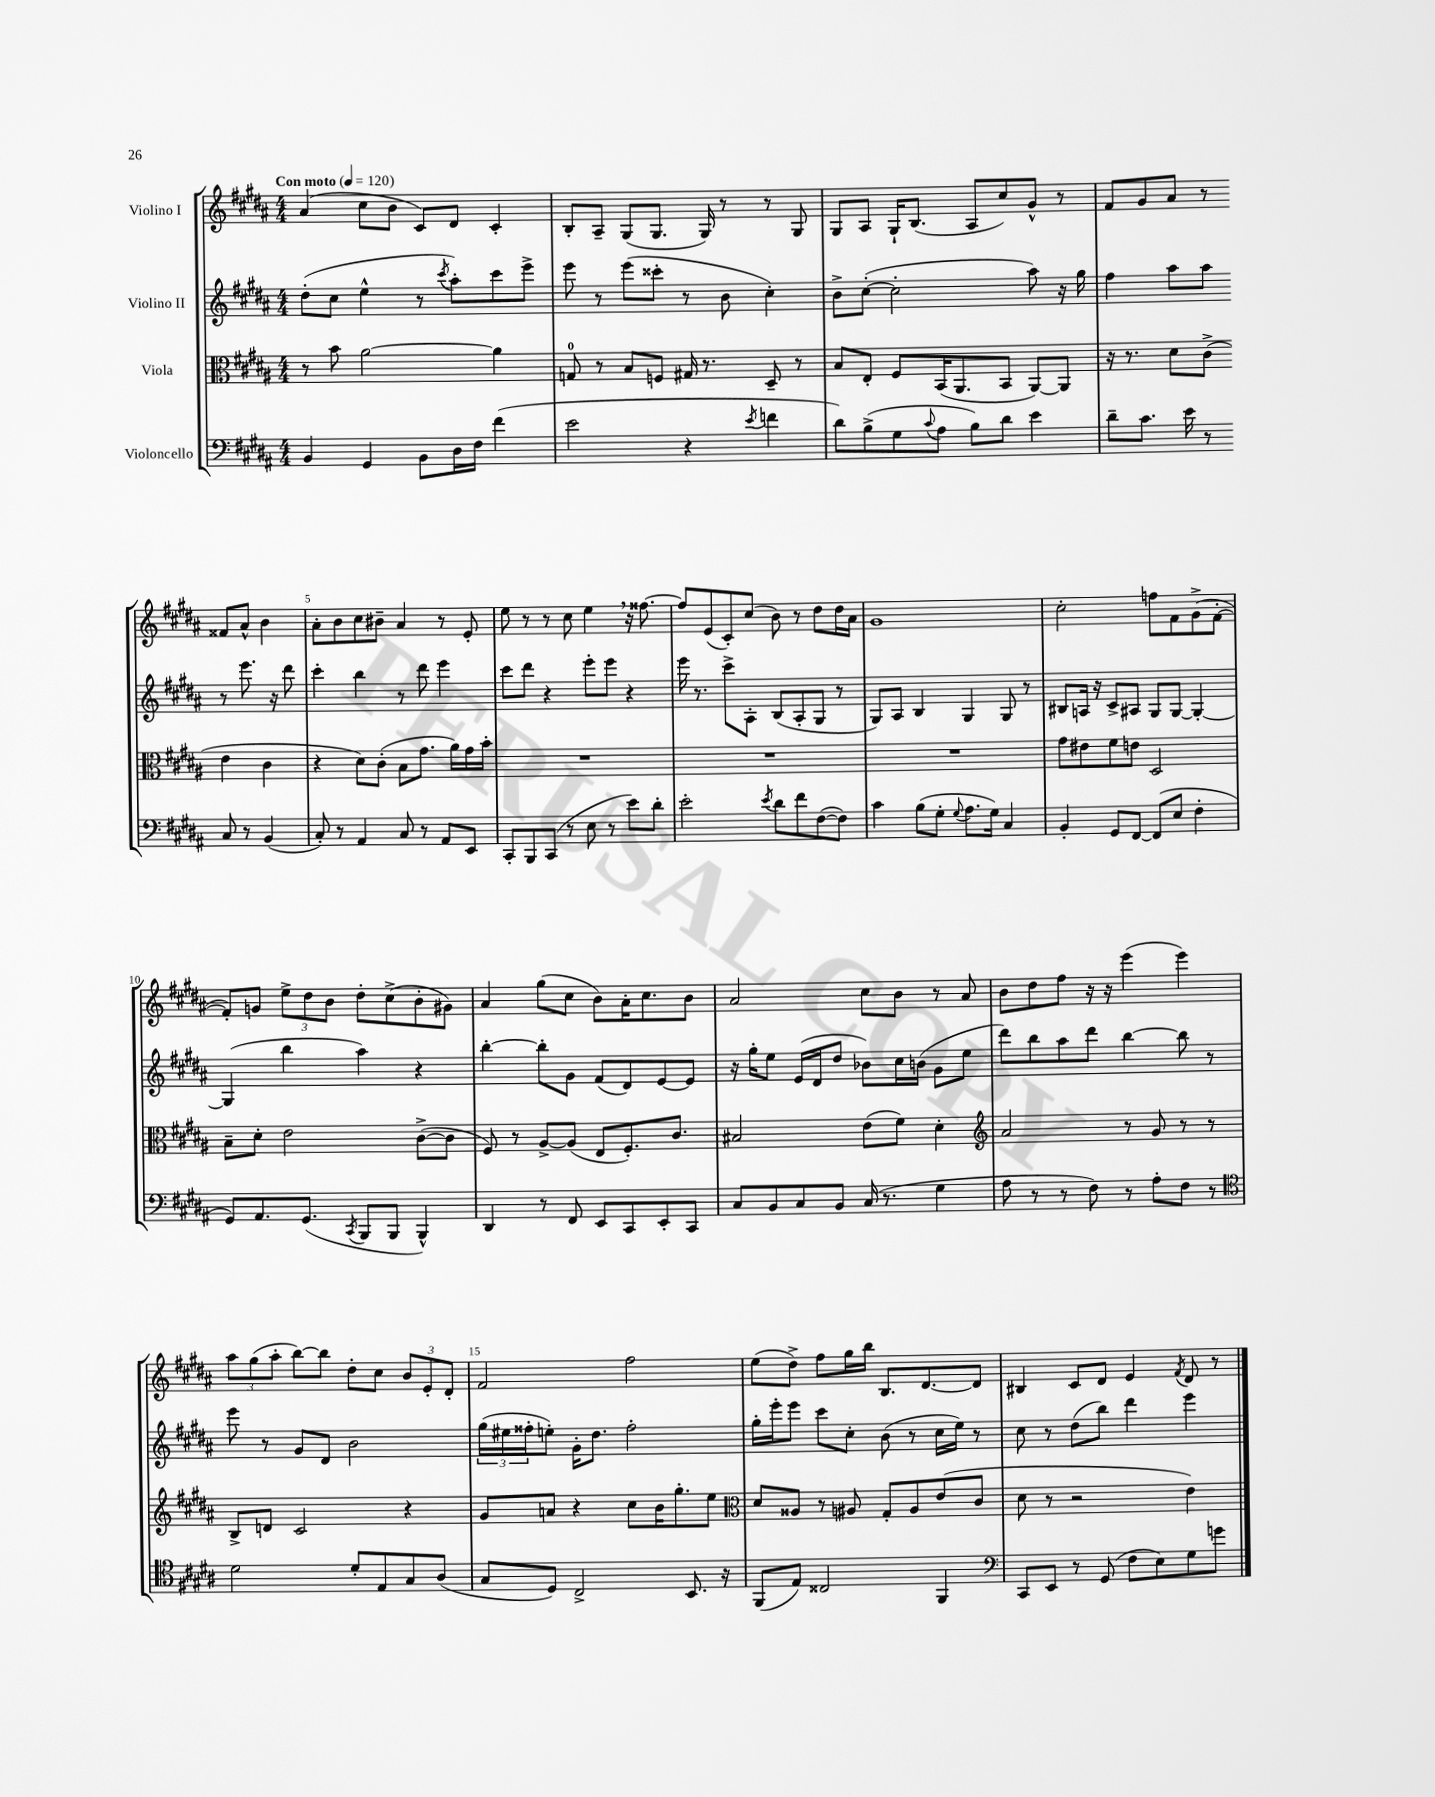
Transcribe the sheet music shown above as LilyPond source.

<<
\new StaffGroup <<
\new Staff = "s0" \with { instrumentName = "Violino I" } {
    \clef treble \key b \major \numericTimeSignature \time 4/4 \tempo "Con moto" 4 = 120
    ais'4( cis''8 b'8 cis'8) dis'8 cis'4-. |
    b8-. ais8-- gis8( gis8. gis16) r8 r8 gis8 |
    gis8 ais8 gis16-! b8.( ais8 cis''8) gis'8-^ r8 |
    fis'8 gis'8 ais'8 r8 fisis'8 ais'8-^ b'4 |
    ais'8-. b'8 cis''8 bis'8-- ais'4 r8 e'8-. |
    e''8 r8 r8 cis''8 e''4 \breathe r16 fisis''8.~ |
    fisis''8 e'8( cis'8-.) cis''8( b'8) r8 dis''8 dis''16 ais'16 |
    gis'1 |
    cis''2-. f''8 fis'8 gis'8->( fis'8~-. |
    fis'8-.) g'8 \tuplet 3/2 { e''8-> dis''8 b'8 } dis''8-. cis''8->( b'8-. gis'8) |
    ais'4 gis''8( cis''8 b'8) ais'16-. cis''8. b'8 |
    ais'2 cis''8 b'8 r8 ais'8 |
    b'8 dis''8 fis''8 r16 r16 e'''4( e'''4) |
    \tuplet 3/2 { ais''8 gis''8( ais''8-. } b''8~) b''8 dis''8-. cis''8 \tuplet 3/2 { b'8 e'8-. dis'8-. } |
    fis'2 fis''2 |
    e''8( dis''8->) fis''8 gis''16 b''16 b8. dis'8.~ dis'8 |
    bis4 cis'8 dis'8 e'4 \acciaccatura { fis'8 } dis'8 r8 \bar "|." |
}
\new Staff = "s1" \with { instrumentName = "Violino II" } {
    \clef treble \key b \major \numericTimeSignature \time 4/4
    dis''8-.( cis''8 e''4-^ r8 \acciaccatura { cis'''8 } ais''8-.) cis'''8 e'''8-> |
    e'''8 r8 e'''8( cisis'''8-. r8 b'8 cis''4-.) |
    b'8-> cis''8~-.( cis''2-. ais''8) r16 gis''16 |
    fis''4 ais''8 ais''8 r8 e'''8. r16 dis'''8 |
    cis'''4-. b''4 r8 dis'''8 e'''4 |
    cis'''8 dis'''8 r4 e'''8-. e'''8 r4 |
    e'''16 r8. cis'''8-> ais8-. b8( ais8-. gis8 r8 |
    gis8) ais8 b4 gis4 gis8 r8 |
    bis8 a16 r16 cis'8-> ais8 gis8 gis8~ gis4~-. |
    gis4( b''4 ais''4) r4 |
    b''4~-. b''8-. gis'8 fis'8( dis'8) e'8~ e'8 |
    r16 gis''16-. e''8 e'16( dis'16 dis''8 bes'8) cis''16 b'16( gis'8 e''8 |
    dis'''8) b''8 ais''8 dis'''8 b''4~ b''8 r8 |
    e'''8 r8 gis'8 dis'8 b'2 |
    \tuplet 3/2 { gis''16( eis''16 fisis''16-. } e''8-.) gis'16-. dis''8. fisis''2-. |
    gis''16-. e'''16-. e'''8 cis'''8 cis''8-. b'8( r8 cis''16 e''16) r8 |
    cis''8 r8 dis''8( b''8) dis'''4 e'''4 \bar "|." |
}
\new Staff = "s2" \with { instrumentName = "Viola" } {
    \clef alto \key b \major \numericTimeSignature \time 4/4
    r8 b'8 ais'2~ ais'4 |
    g8-0 r8 b8 f8 gis16 r8. dis8-- r8 |
    b8 e8-. fis8 b,16( ais,8. b,8 ais,8~) ais,8 |
    r16 r8. dis'8 cis'8->( e'4 cis'4 |
    r4 dis'8) cis'8-.( b8 gis'8. ais'16) gis'16 b'16-. |
    R1 |
    R1 |
    R1 |
    gis'8 eis'8 fis'8 e'8 dis2 |
    b8-- dis'8-. e'2 cis'8~->( cis'8 |
    fis8) r8 ais8~-> ais8( e8 fis8.-.) cis'8. |
    bis2 e'8( fis'8) dis'4-. |
    \clef treble ais'2 r8 gis'8 r8 r8 |
    b8-> d'8 cis'2 r4 |
    gis'8 a'8 r4 cis''8 b'16 gis''8.-. e''8 |
    \clef alto dis'8 aisis8 r8 ais8 gis8-. ais8 e'8( cis'8 |
    dis'8 r8 r2 e'4) \bar "|." |
}
\new Staff = "s3" \with { instrumentName = "Violoncello" } {
    \clef bass \key b \major \numericTimeSignature \time 4/4
    b,4 gis,4 b,8 dis16 fis16 fis'4( |
    e'2 r4 \acciaccatura { e'8 } f'4 |
    dis'8) b8->( gis8 \appoggiatura { cis'8 } ais8 b8) dis'8 e'4 |
    dis'8-- cis'8. e'16 r8 cis8 r8 b,4( |
    cis8-.) r8 ais,4 cis8 r8 ais,8 e,8 |
    cis,8-. b,,8 cis,8( r8 e8 r8 e'8) dis'8-. |
    e'2-. \acciaccatura { e'8 } dis'8 fis'8 fis8~( fis8) |
    cis'4 b8( gis8-. \appoggiatura { gis8 } ais8. gis16) cis4 |
    b,4-. gis,8 fis,8~ fis,8( e8 fis4-. |
    gis,8) ais,8. gis,8.( \acciaccatura { cis,8 } b,,8 b,,8 b,,4-^) |
    dis,4 r8 fis,8 e,8 cis,8 e,8-. cis,8 |
    cis8 b,8 cis8 b,8 cis16( r8. gis4 |
    ais8 r8 r8 fis8) r8 ais8-. fis8 r8 |
    \clef tenor dis'2 dis'8-. e8 gis8 ais8( |
    gis8 dis8) cis2-> b,8. r16 |
    fis,8( e8) cisis2 fis,4 |
    \clef bass cis,8 e,8 r8 gis,8( fis8 e8) gis8 g'8 \bar "|." |
}
>>
>>
\layout { \context { \Score \override BarNumber.break-visibility = ##(#f #t #t) barNumberVisibility = #(every-nth-bar-number-visible 5) } }
